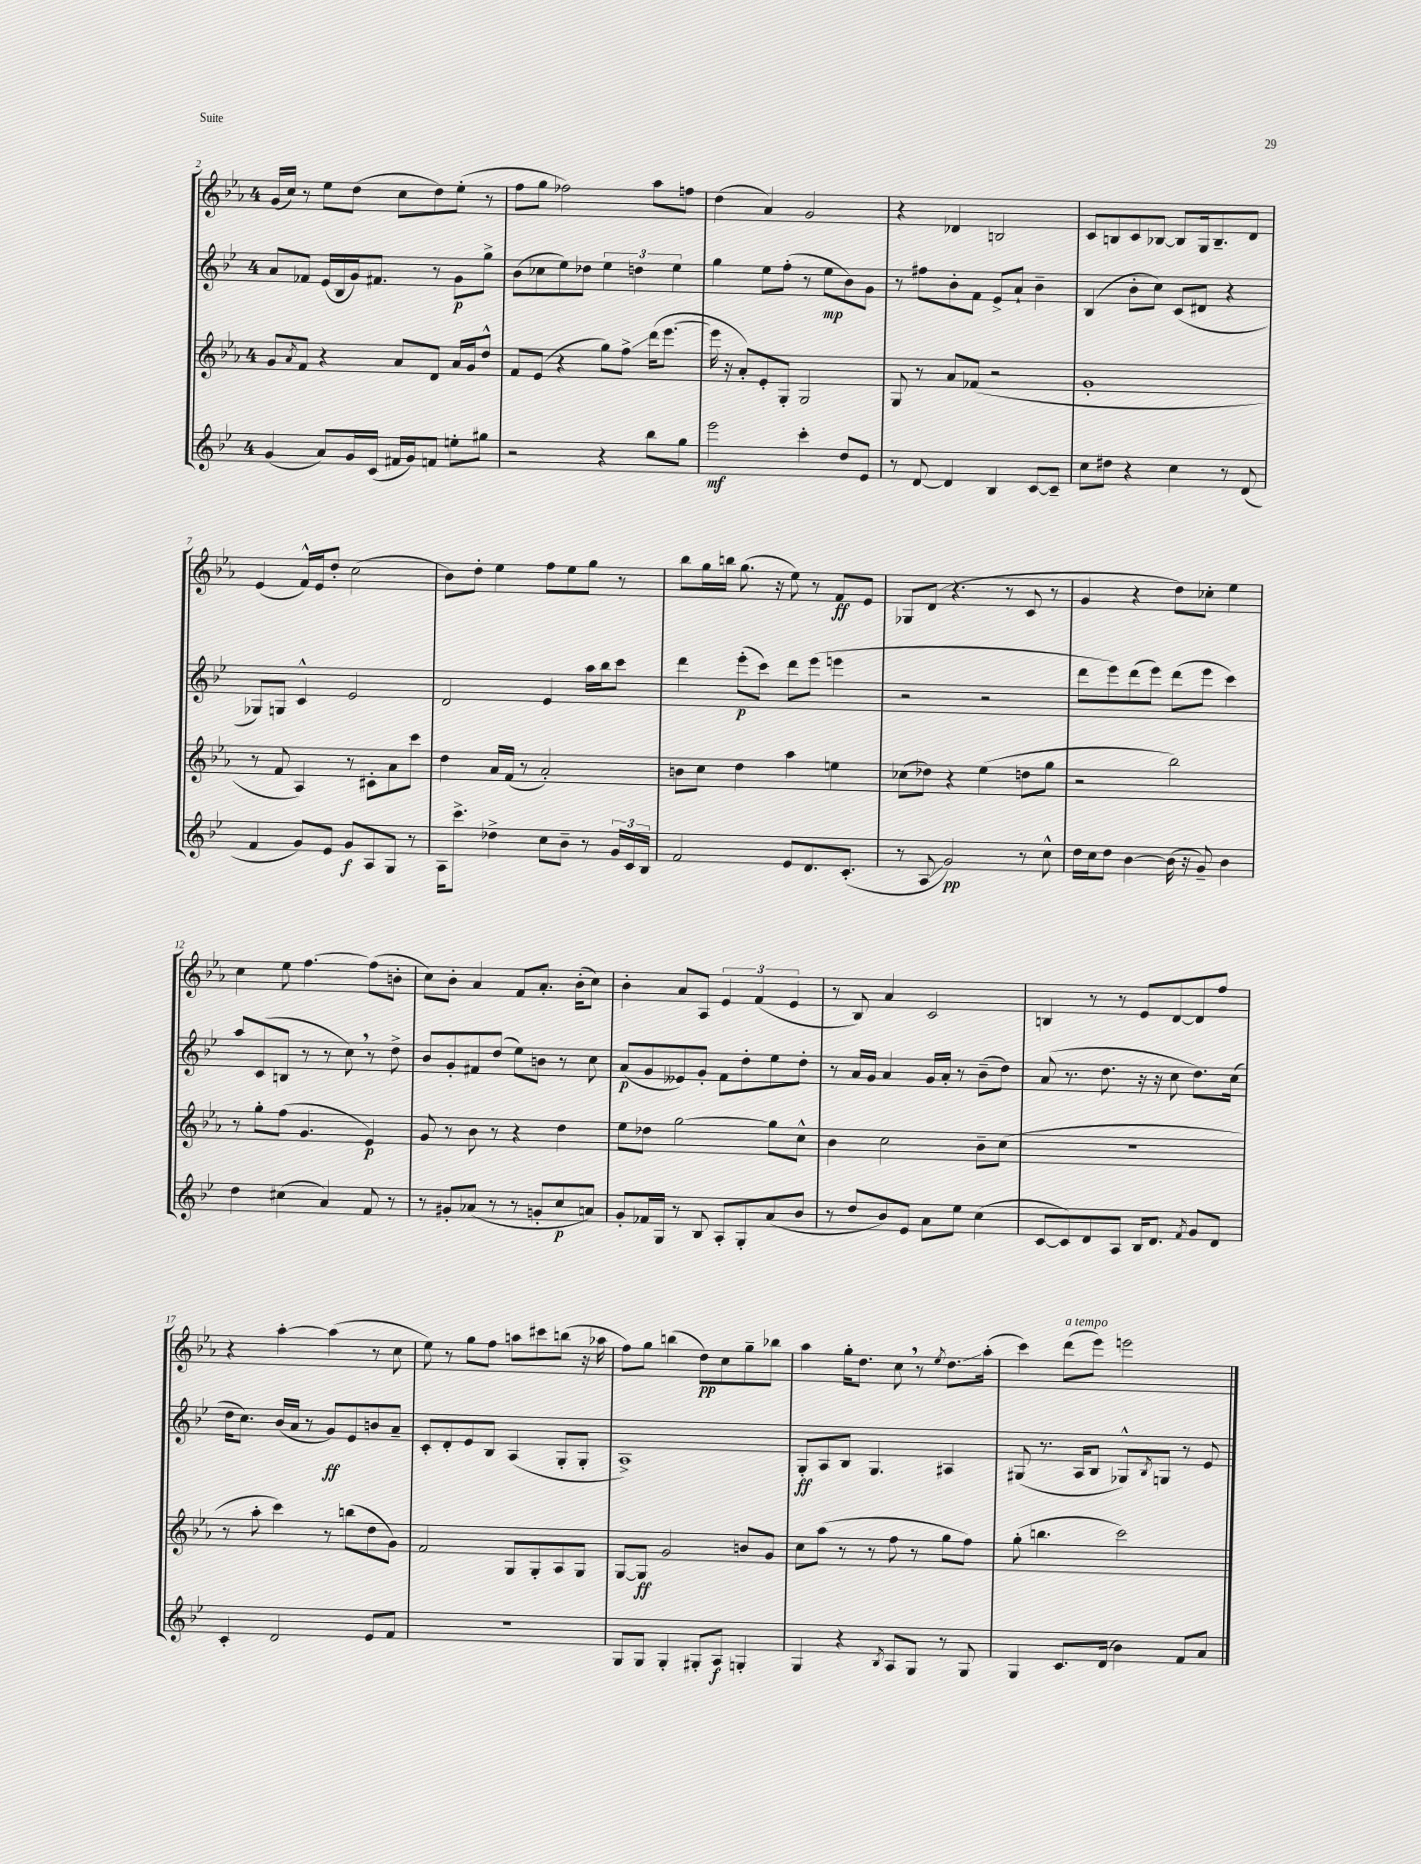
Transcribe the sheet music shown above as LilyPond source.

<<
\new StaffGroup <<
\new Staff = "s0" {
    \clef treble \key ees \major \once \override Staff.TimeSignature.style = #'single-digit \time 4/4
    g'16( c''16) r8 ees''8 d''8( c''8 d''8) ees''8-.( r8 |
    f''8 g''8 fes''2) aes''8 f''8 |
    d''4( aes'4) g'2 |
    r4 des'4 b2 |
    c'8 b8 c'8 bes8~ bes8 g16 bes8.-- d'8 |
    ees'4( f'16-^) ees'16 d''8-. c''2( |
    bes'8) d''8-. ees''4 f''8 ees''8 g''8 r8 |
    bes''8 g''16 b''16 g''8.( r16 ees''8) r8 f'8\ff ees'8 |
    ges8 d'8( r4. r8 c'8 r8 |
    g'4 r4 d''8) ces''8-. ees''4 |
    c''4 ees''8 f''4.~ f''8( b'8-. |
    c''8) bes'8-. aes'4 f'8 aes'8.-. bes'16-.( c''8) |
    bes'4-. aes'8 aes8 \tuplet 3/2 { ees'4 f'4( ees'4 } |
    r8 bes8) aes'4 c'2 |
    b4 r8 r8 ees'8 d'8~ d'8 f''8 |
    r4 aes''4~-. aes''4( r8 c''8 |
    ees''8) r8 g''8 f''8 a''8 cis'''8 b''8( r16 aes''16 |
    f''8) g''8 b''4( d''8\pp) c''8 g''8-- bes''8 |
    aes''4 g''16-. d''8. c''8 \breathe r8 \acciaccatura { ees''8 } d''8.\glissando aes''16-.( |
    c'''4) d'''8^\markup { \italic "a tempo" }( ees'''8) e'''2 \bar "|." |
}
\new Staff = "s1" {
    \clef treble \key bes \major \once \override Staff.TimeSignature.style = #'single-digit \time 4/4
    a'8 fes'8 ees'16( bes16 g'16) fis'8. r8 g'8\p g''8-> |
    bes'8( ces''8 ees''8) des''8 \tuplet 3/2 { ees''4 d''4 ees''4 } |
    g''4 ees''8 f''8-.( r8 ees''8\mp bes'8) g'8 |
    r8 fis''8 bes'8-. f'8 ees'8-> a'8-! bes'4-- |
    bes4( bes'8-. c''8) c'8( dis'8 r4 |
    ges8) g8 c'4-^ ees'2 |
    d'2 ees'4 a''16 bes''16 c'''8 |
    d'''4 ees'''8-.\p( c'''8) d'''8 ees'''8( e'''4 |
    r2 r2 |
    d'''8 ees'''8) d'''8( ees'''8) d'''8( ees'''8 c'''4) |
    a''8 c'8( b8 r8 r8 c''8) \breathe r8 d''8-> |
    bes'8 g'8-. fis'8 d''8( ees''8) b'8 r8 c''8 |
    a'8\p( g'8 eeses'8) g'8-. f'8 d''8-. ees''8 d''8-. |
    r8 a'16 g'16 a'4 g'16 a'16-. r8 bes'8--( d''8) |
    a'8( r8. d''8. r16 r16 c''8 d''8.) c''16( |
    d''16 c''8.) bes'16( a'16 r8 g'8\ff) ees'8 b'8 a'8-- |
    c'8-. d'8-. ees'8 bes8 a4( g8-. g8-. |
    a1->) |
    g8-.\ff a8 bes8 g4. ais4 |
    gis8( r8. a16 bes8 ges8-^) \acciaccatura { bes8 } g8 r8 ees'8 \bar "|." |
}
\new Staff = "s2" {
    \clef treble \key ees \major \once \override Staff.TimeSignature.style = #'single-digit \time 4/4
    g'8 \acciaccatura { aes'8 } f'8 r4 aes'8 d'8 aes'16 g'16 d''8-^ |
    f'8 ees'8( r4 g''8) f''8->\glissando d'''16( ees'''8.~ |
    ees'''16 r16 aes'8-.) ees'8-. g8-. g2 |
    g8 r8 aes'8 fes'8( r2 |
    g'1-. |
    r8 f'8 aes4) r8 cis'8-. aes'8 c'''8 |
    d''4 aes'16 f'16( r8 aes'2-.) |
    b'8 c''8 d''4 aes''4 e''4 |
    ces''8( des''8) r4 ees''4( d''8 g''8 |
    r2 bes''2) |
    r8 g''8-. f''8( g'4. ees'4\p) |
    g'8 r8 bes'8 r8 r4 d''4 |
    ees''8 des''8 g''2~ g''8 c''8-^ |
    bes'4 c''2 bes'8-- c''8( |
    R1 |
    r8 aes''8-. c'''4) r8 b''8( d''8 g'8) |
    f'2 g8 g8-. aes8 g8 |
    g8~ g8\ff g'2 b'8 g'8 |
    c''8 aes''8( r8 r8 f''8 r8 g''8 f''8) |
    g''8-.( b''4. c'''2) \bar "|." |
}
\new Staff = "s3" {
    \clef treble \key bes \major \once \override Staff.TimeSignature.style = #'single-digit \time 4/4
    g'4( a'8) g'16 c'16( fis'16 g'16) f'8 e''8-. gis''8 |
    r2 r4 bes''8 g''8 |
    ees'''2\mf c'''4-. d''8 ees'8 |
    r8 d'8~ d'4 bes4 c'8~ c'8-- |
    c''8 dis''8 r4 c''4 r8 d'8( |
    f'4 g'8) ees'8 g'8\f a8 g8 r8 |
    a16 c'''8.-> des''4-> c''8 bes'8-- r8 \tuplet 3/2 { g'16 c'16 bes16 } |
    f'2 ees'8 d'8. c'8.-.( |
    r8 a8\glissando g'2\pp) r8 c''8-^ |
    d''16 c''16 d''8 bes'4~ bes'16( r16 g'8--) bes'4 |
    d''4 cis''4( a'4) f'8 r8 |
    r8 gis'8-. aes'8( r8 r8 g'8-. c''8\p a'8) |
    g'8-. fes'16 g16 r8 bes8 a8-. g8-. a'8( bes'8 |
    r8 d''8 bes'8) ees'8 a'8 ees''8 c''4( |
    c'8~ c'8) d'8 a8 bes16 d'8. \acciaccatura { f'8 } g'8 d'8 |
    c'4-. d'2 ees'8 f'8 |
    R1 |
    g8 g8 g4-. gis8-. a8\f g4-. |
    g4 r4 \acciaccatura { bes8 } a8 g8 r8 g8 |
    g4 c'8. d'16( bes'4) f'8 a'8 \bar "|." |
}
>>
>>
\layout { \context { \Score currentBarNumber = #2 } }
